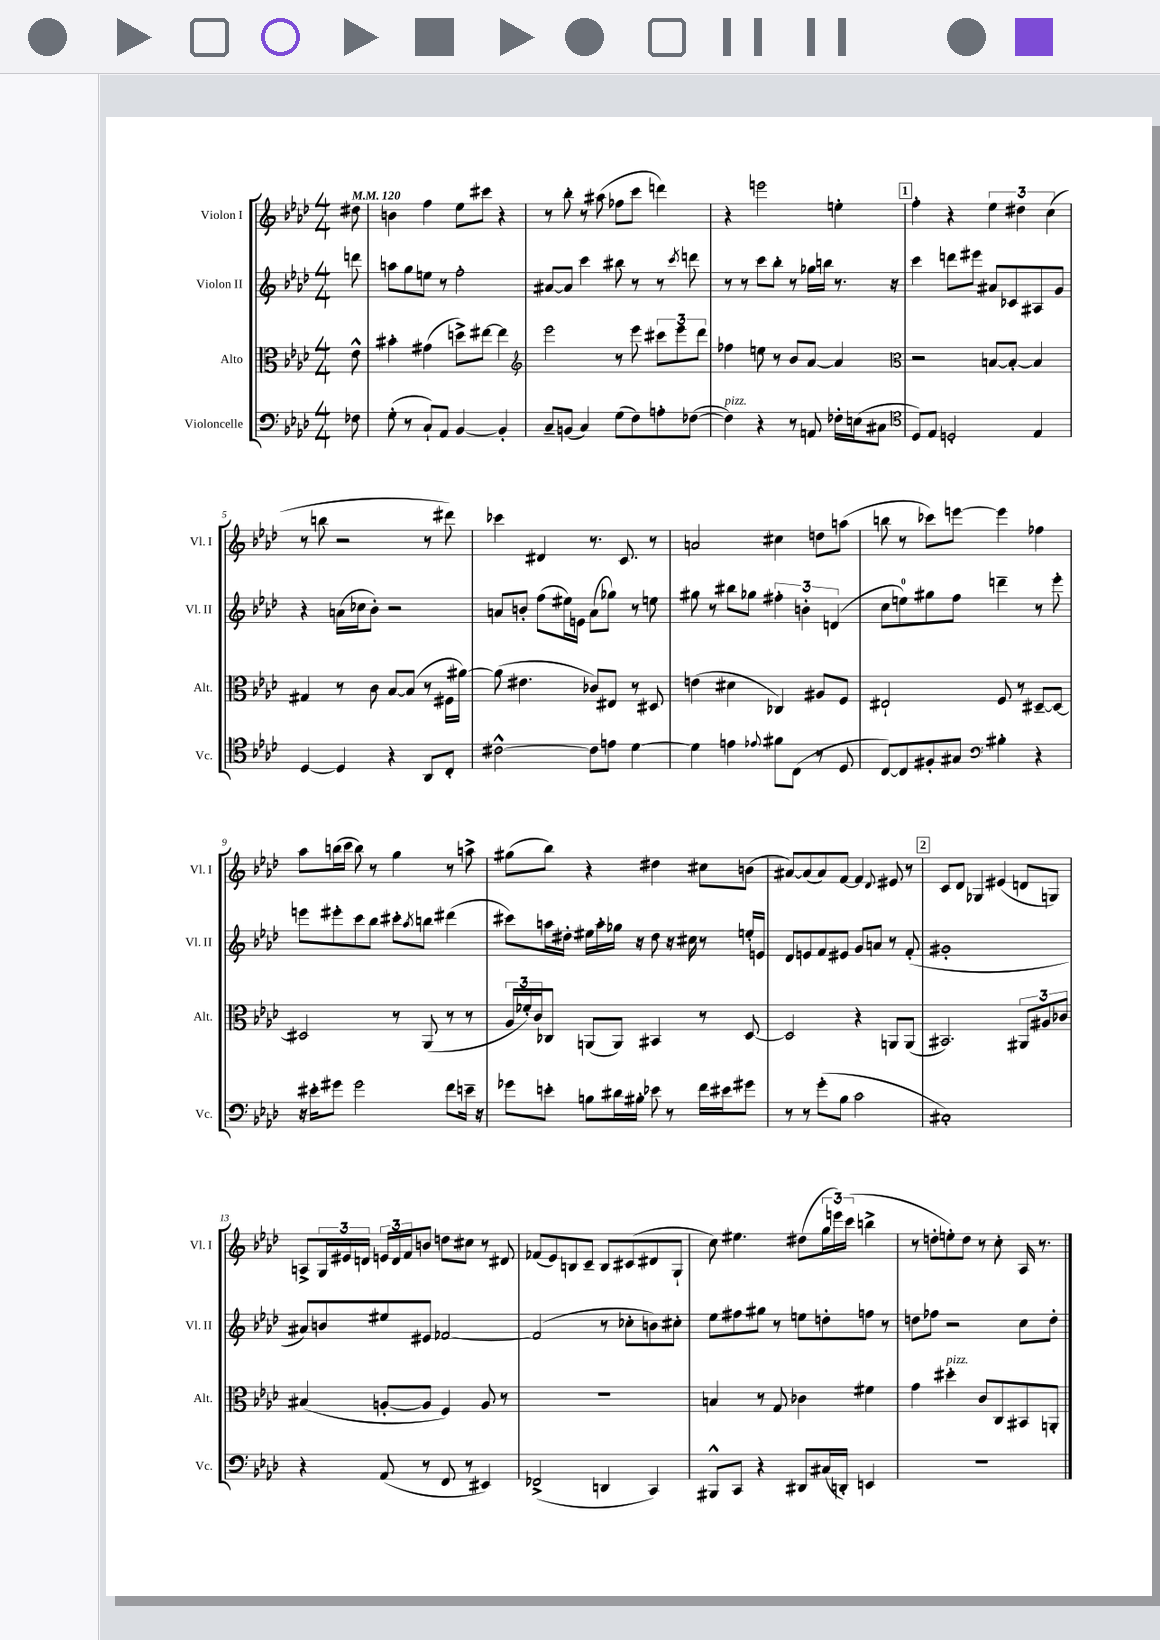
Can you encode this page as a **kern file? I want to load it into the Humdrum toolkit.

**kern	**kern	**kern	**kern
*staff4	*staff3	*staff2	*staff1
*clefF4	*clefC3	*clefG2	*clefG2
*k[b-e-a-d-]	*k[b-e-a-d-]	*k[b-e-a-d-]	*k[b-e-a-d-]
*M4/4	*M4/4	*M4/4	*M4/4
*MM120	*MM120	*MM120	*MM120
8F-	8e-^^	8ddd	8dd#
=	=	=	=
(8G'	4b#'	8aa	4b
8r	.	8gg	.
8C`)	(4g#	8ee	4ff
8AA-	.	8r	.
[4BB-	8dd^)	2ff'	8ee-
.	[8ee#	.	8ccc#
4BB-']	4ee#]	.	4r
=	=	=	=
*	*clefG2	*	*
8C~	2eee-	[8a#	8r
(8BB	.	8a#]	8bb-'
4C)	.	4ccc	8r
.	.	.	(8aa#
(8G	8r	8bb#	8ff-
8F)	8eee-	8r	8ccc
8A'	12ccc#	8r	4ddd)
.	12eee-	.	.
.	.	8qccc	.
([8F-	.	8ddd	.
.	12ddd-	.	.
=	=	=	=
4F-])	4ff-	8r	4r
.	.	8r	.
4r	8ee	8ccc	2eee
.	8r	8bb-'	.
8r	8b-	8r	.
8AA	[8a-	16gg-	.
.	.	16bb	.
16F-'	4a-]	8.r	4ee'
(16E	.	.	.
8C#	.	.	.
.	.	16r	.
=	=	=	=
*clefC4	*clefC3	*	*
8D-)	2r	4ccc	4ff'
8E-	.	.	.
2D'	.	8ddd	4r
.	.	8eee#	.
.	[8B	8a#	6ee-
.	8B'_	8c-	.
.	.	.	6dd#
4E-	4B]	8A#	.
.	.	.	(6cc
.	.	8g	.
=	=	=	=
[4D-	4G#	4r	8r
.	.	.	8bb
4D-]	8r	(16a	2r
.	.	16cc-	.
.	8c	8b-')	.
4r	[8B-	2r	.
.	(8B-]	.	.
8AA-	8r	.	8r
8C'	16F#	.	8ddd#)
.	[16a#)	.	.
=	=	=	=
[2c#^^	(8a#]	8a	4ccc-
.	4.e#	8b'	.
.	.	(8ff	4d#
.	.	16ee#)	.
.	.	16e	.
8c#]	8c-)	(8a	8.r
8e	8E#	8gg-)	.
.	.	.	8.c
[4d-	8r	8r	.
.	8D#	8ee	8r
=	=	=	=
4d-]	(4e	8gg#	2a
.	.	8r	.
4e	4d#	8bb#	.
.	.	8gg-	.
8qqe-	.	.	.
8f#	4C-)	6ff#'	4cc#
(8C	.	.	.
.	.	6b'	.
8r	8A#	.	8dd
.	.	(6d	.
8D-	8F	.	(8aa
=	=	=	=
[8C)	2E#`	8cc	8bb
8C]	.	8ee)	8r
8F#'	.	8gg#	8ccc-)
8G#	.	8ff	[8eee
*clefF4	*	*	*
4B#'	8F	4ddd~	4eee]
.	8r	.	.
4r	[8D#~	8r	4ff-
.	8D#_	8eee-'	.
=	=	=	=
16r	2D#]	8eee	8aa-
16e#'	.	.	.
8g#	.	8eee#'	(16bb
.	.	.	16ccc
2g#	.	8ccc	8bb)
.	.	8bb-	8r
.	8r	8ccc#'	4gg
.	.	8qaa-	.
.	(8AA-	8bb	.
8f	8r	(4ddd#	8r
16e~	8r	.	8aa^
16r	.	.	.
=	=	=	=
8g-	24A-	8ccc#)	(8gg#
.	24f-')	.	.
.	24c	.	.
8e'	8C-	16aa	8bb-)
.	.	16dd#'	.
8B	(8AA	16ee#	4r
.	.	16aa'	.
16d#	8AA)	16gg-	.
16B#'	.	16r	.
8e-	4BB#	8dd#	4dd#
8r	.	16r	.
.	.	16cc#	.
16f	8r	8r	8cc#
16e#	.	.	.
8g#	[8D-	16ee'	(8b
.	.	16e	.
=	=	=	=
8r	2D-]	8d-	[8a#)
8r	.	8e	(8a#]
(8g'	.	8f	8a#)
8B-	.	8e#	[8f
2c	4r	8g	4f]
.	.	8a	.
.	.	.	8qqd-
.	8AA	8r	8e#
.	(8AA	(8f'	8r
=	=	=	=
1C#')	2.BB#)	1g#'	8c
.	.	.	8d-
.	.	.	4G-
.	.	.	(4e#
.	12AA#	.	8d
.	12A#	.	.
.	.	.	8G)
.	12c-	.	.
=	=	=	=
4r	(4B#	8a#)	8A^
.	.	8b	24G
.	.	.	24e#
.	.	.	24d
(8AA-	[8A'	8ee#	24e
.	.	.	24d
.	.	.	24f
8r	8A]	8e#	8b
8FF	4F)	[2f-	8dd
8r	.	.	8cc#
4EE#)	8A	.	8r
.	8r	.	8d#
=	=	=	=
(2FF-^	1r	(2f-]	(8f-
.	.	.	8e-)
.	.	.	8B
.	.	.	8c~
4DD	.	8r	8B
.	.	8cc-'	(8c#
4CC)	.	8b)	8d#
.	.	8cc#'	8G`
=	=	=	=
8BBB#^^	4B	8ee-	8cc)
8CC	.	8ff#	4.ee#
4r	8r	8gg#	.
.	8G	8r	.
8DD#	4c-	8ee	(8dd#
(16C#	.	8dd'	24gg
.	.	.	24eee)
16DD')	.	.	.
.	.	.	(24ccc
4EE	4f#	8ff	4bb^
.	.	8r	.
=	=	=	=
1r	4g	8dd	8r
.	.	8ff-	8dd'
.	4dd#'	2r	8ee')
.	.	.	8dd
.	8c	.	8r
.	8C	.	8cc'
.	8BB#	8cc	16A-
.	.	.	8.r
.	8AA'	8dd'	.
==	==	==	==
*-	*-	*-	*-
